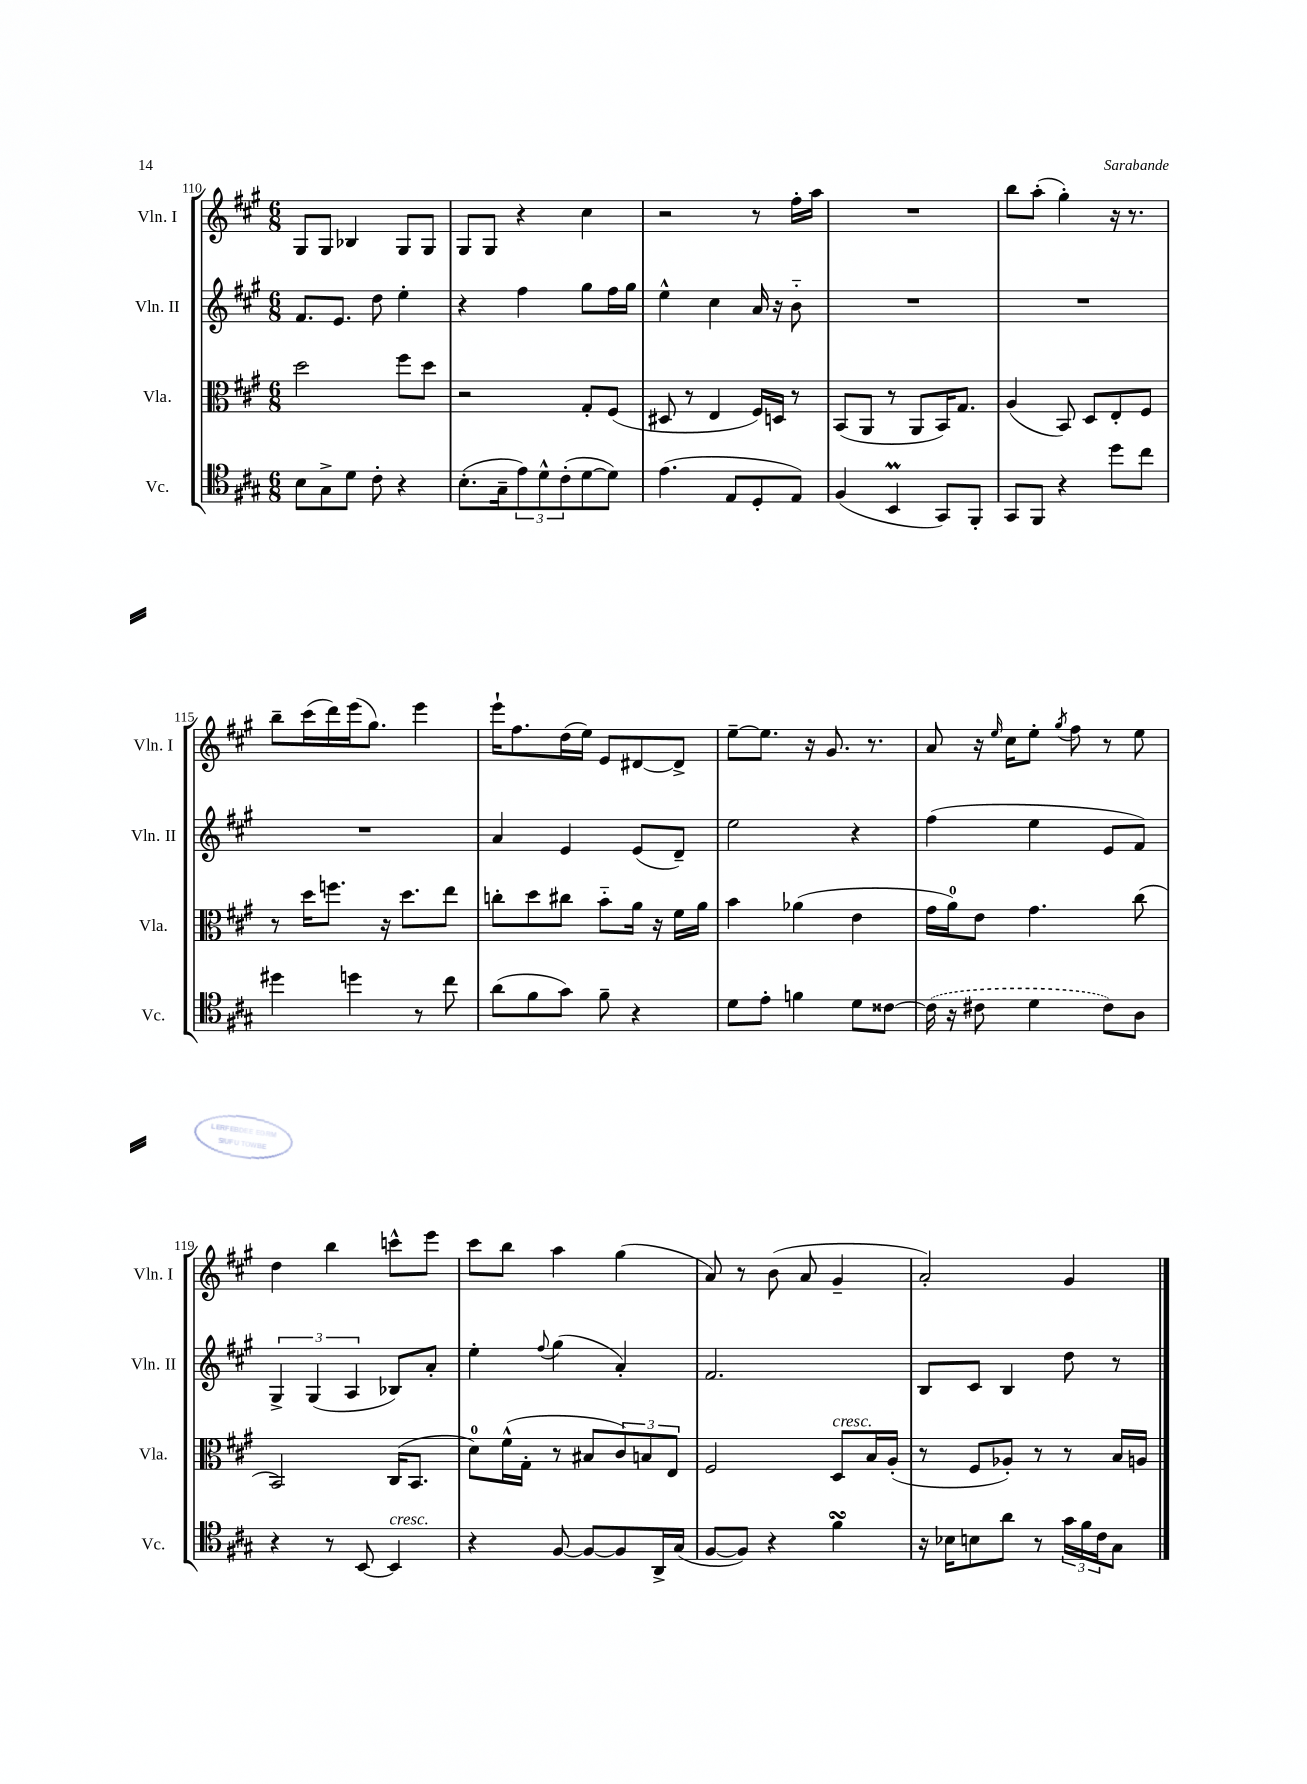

**kern	**kern	**kern	**kern
*staff4	*staff3	*staff2	*staff1
*clefC4	*clefC3	*clefG2	*clefG2
*k[f#c#g#]	*k[f#c#g#]	*k[f#c#g#]	*k[f#c#g#]
*M6/8	*M6/8	*M6/8	*M6/8
8B	2dd	8.f#	8G#
8G#^	.	.	8G#
.	.	8.e	.
8d	.	.	4B-
8c#'	.	8dd	.
4r	8ff#	4ee'	8G#
.	8dd	.	8G#
=	=	=	=
(8.B'	2r	4r	8G#
.	.	.	8G#
16G#~	.	.	.
12e)	.	4ff#	4r
12d^^	.	.	.
(12c#'	.	.	.
[8d	8G#'	8gg#	4cc#
8d])	(8F#	16ff#	.
.	.	16gg#	.
=	=	=	=
(4.e	8D#	4ee^^	2r
.	8r	.	.
.	4E	4cc#	.
8E	.	.	.
8D'	16F#)	16a	8r
.	16D	16r	.
8E)	8r	8b'~	16ff#'
.	.	.	16aa
=	=	=	=
(4F#	(8BB	2.r	2.r
.	8AA	.	.
4BB	8r	.	.
.	8AA	.	.
8GG#)	16BB)	.	.
.	8.G#	.	.
8FF#'	.	.	.
=	=	=	=
8GG#	(4A	2.r	8bb
8FF#	.	.	(8aa'
4r	8BB)	.	4gg#')
.	8D	.	.
8dd	8E'	.	16r
.	.	.	8.r
8cc#	8F#	.	.
=	=	=	=
4dd#	8r	2.r	8bb~
.	16dd	.	(16ccc#
.	8.ff	.	16ddd)
4dd	.	.	(16eee
.	.	.	8.gg#)
.	16r	.	.
.	8.dd	.	.
8r	.	.	4eee
8cc#	8ee	.	.
=	=	=	=
(8a	8cc'	4a	16eee`
.	.	.	8.ff#
8f#	8dd	.	.
8g#)	8cc#	4e	(16dd
.	.	.	16ee)
8f#~	8b'~	.	8e
4r	16a	(8e	[8d#
.	16r	.	.
.	16f#	8d~)	8d#^]
.	16a	.	.
=	=	=	=
8d	4b	2ee	[8ee~
8e'	.	.	8.ee]
4f	(4a-	.	.
.	.	.	16r
.	.	.	8.g#
8d	4e	4r	.
.	.	.	8.r
[8c##	.	.	.
=	=	=	=
(16c##]	16g#	(4ff#	8a
16r	16a)	.	.
8c#	8e	.	16r
.	.	.	16qqee
.	.	.	16cc#
4d	4.g#	4ee	8ee'
.	.	.	8qgg#
.	.	.	8ff#
8c#)	.	8e	8r
8A	(8cc#	8f#)	8ee
=	=	=	=
4r	2BB)	6G#^	4dd
.	.	(6G#	.
8r	.	.	4bb
.	.	6A	.
[8BB	.	.	.
4BB]	(16C#	8B-)	8ccc^^
.	8.BB	.	.
.	.	8a'	8eee
=	=	=	=
4r	8d)	4ee'	8ccc#
.	(16f#^^	.	8bb
.	16G#'	.	.
.	.	8qqff#	.
[8F#	8r	(4gg#	4aa
8F#_	8B#	.	.
8F#]	12c#)	4a')	(4gg#
.	12B	.	.
16AA^	.	.	.
.	12E	.	.
(16G#	.	.	.
=	=	=	=
[8F#	2F#	2.f#	8a)
8F#])	.	.	8r
4r	.	.	(8b
.	.	.	8a
4f#	8D	.	4g#~
.	16B	.	.
.	(16A'	.	.
=	=	=	=
16r	8r	8B	2a')
16B-	.	.	.
8B	8F#	8c#	.
8a	8A-')	4B	.
8r	8r	.	.
24g#	8r	8dd	4g#
24f#	.	.	.
24c#	.	.	.
8G#	16B	8r	.
.	16A	.	.
==	==	==	==
*-	*-	*-	*-
